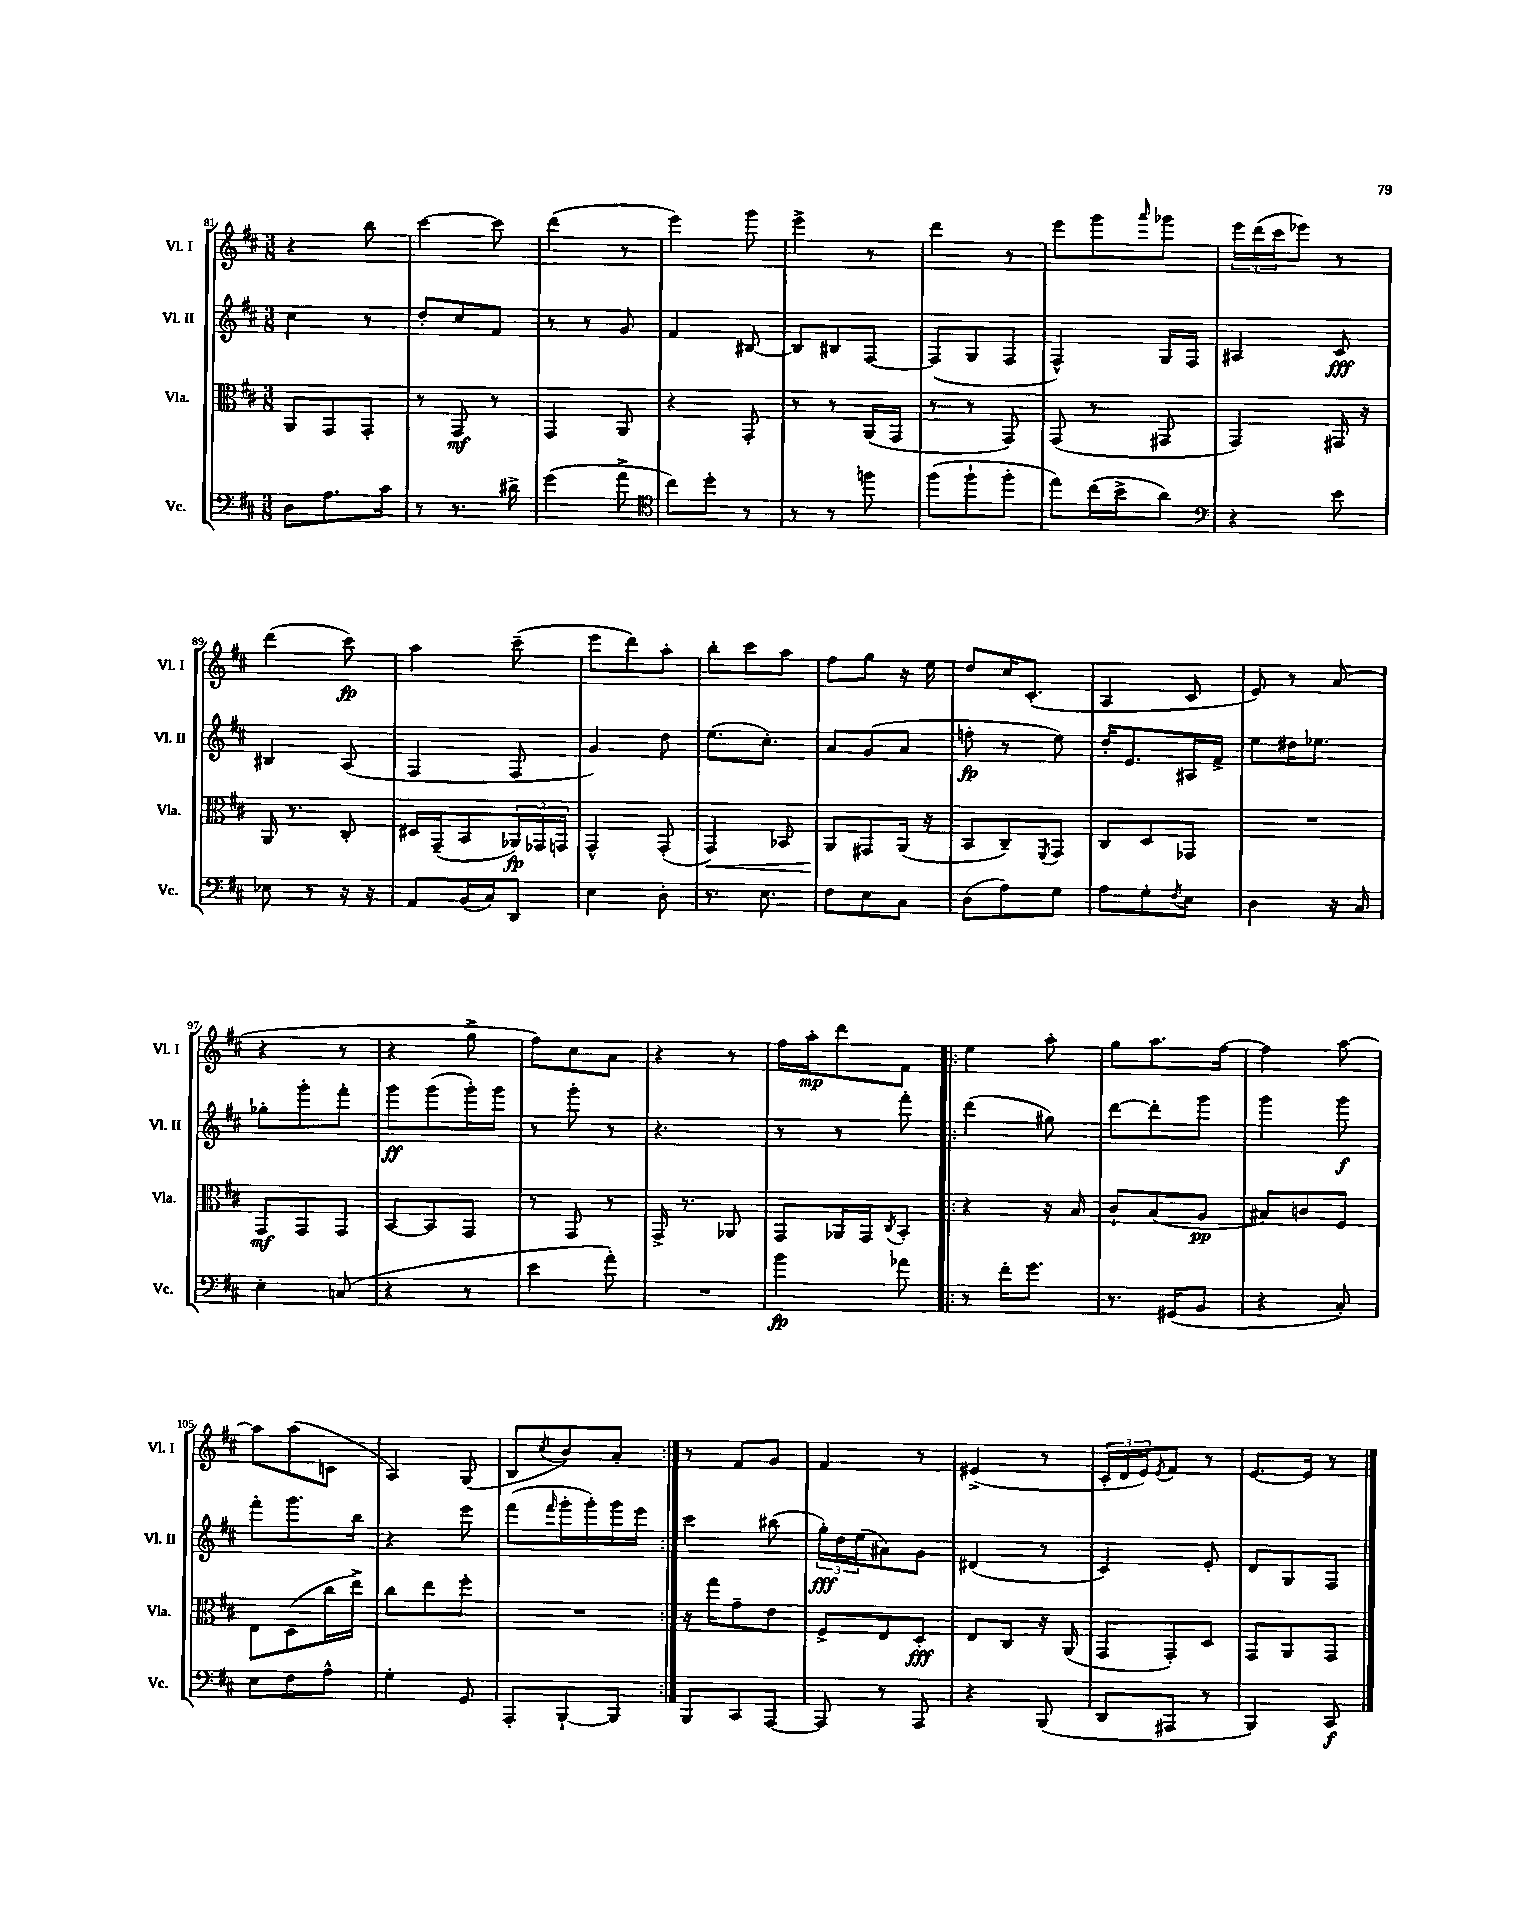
<<
\new StaffGroup <<
\new Staff = "s0" \with { instrumentName = "Vl. I" shortInstrumentName = "Vl. I" } {
    \clef treble \key d \major \numericTimeSignature \time 3/8
    r4 b''8 |
    cis'''4~ cis'''8 |
    d'''4( r8 |
    e'''4) g'''8 |
    e'''4-> r8 |
    d'''4 r8 |
    e'''8 g'''8 \grace { a'''16 } ges'''8 |
    \tuplet 3/2 { e'''16 d'''16( cis'''16 } ees'''8) r8 |
    d'''4( cis'''8\fp) |
    a''4 cis'''8--( |
    e'''8 d'''8) a''8-. |
    b''8-. cis'''8 a''8 |
    fis''8 g''8 r16 e''16 |
    d''8 cis''16 cis'8.-.( |
    a4 cis'8 |
    e'8) r8 a'8( |
    r4 r8 |
    r4 g''8-> |
    fis''8) cis''8 a'8 |
    r4 r8 |
    fis''16 a''16-.\mp d'''8 fis'8 |
    \repeat volta 2 { e''4 a''8-. |
    g''8 a''8. fis''16~ |
    fis''4 a''8~ |
    a''8 a''8( c'8 |
    a4) g8( |
    b8 \acciaccatura { cis''8 } b'8) a'8-. | }
    r8 fis'8 g'8 |
    fis'4 r8 |
    eis'4->( r8 |
    \tuplet 3/2 { cis'16-. d'16 e'16) } \acciaccatura { e'8 } fis'8 r8 |
    e'8.~ e'16 r8 \bar "|." |
}
\new Staff = "s1" \with { instrumentName = "Vl. II" shortInstrumentName = "Vl. II" } {
    \clef treble \key d \major \numericTimeSignature \time 3/8
    cis''4 r8 |
    d''8-. cis''8 fis'8 |
    r8 r8 g'8 |
    fis'4 bis8~ |
    bis8 bis8 fis8~ |
    fis8( g8 fis8 |
    fis4-^) g16 fis16 |
    ais4 cis'8\fff |
    bis4 a8( |
    fis4 fis8 |
    g'4) d''8 |
    e''8.( cis''8.-.) |
    a'8 g'8( a'8 |
    f''8-.\fp r8 e''8) |
    d''16-. e'8. ais16 fis'16-> |
    e''8 dis''16 ees''8. |
    ges''8-. g'''8-. fis'''8-. |
    g'''8\ff g'''8( g'''16-.) g'''16 |
    r8 g'''8-. r8 |
    r4. |
    r8 r8 fis'''8-. |
    \repeat volta 2 { d'''4( gis''8) |
    d'''8~ d'''8-. g'''8 |
    g'''4 g'''8\f |
    fis'''8-. g'''8. b''16 |
    r4 e'''8 |
    fis'''8( \grace { fis'''16 } g'''16-. g'''16-.) g'''16 e'''16 | }
    cis'''4 bis''8( |
    \tuplet 3/2 { g''16-.\fff) d''16 e''16( } ais'8) g'8 |
    dis'4( r8 |
    cis'4) e'8-. |
    d'8 g8 fis8 \bar "|." |
}
\new Staff = "s2" \with { instrumentName = "Vla." shortInstrumentName = "Vla." } {
    \clef alto \key d \major \numericTimeSignature \time 3/8
    a,8 g,8 g,8-. |
    r8 g,8\mf r8 |
    g,4 a,8 |
    r4 g,8-. |
    r8 r8 a,16( g,16 |
    r8 r8 g,8) |
    g,8( r8 gis,8 |
    g,4) gis,16 r16 |
    a,16 r8. cis8-. |
    dis16 g,16--( b,8 \tuplet 3/2 { aes,16\fp) ges,16 g,16 } |
    g,4-^ g,8-.( |
    g,4\<) bes,8 |
    a,8\! gis,8 a,16( r16 |
    b,8 cis8--) \acciaccatura { fis,8 } g,8 |
    cis8 d8 ges,8 |
    R4. |
    g,8\mf g,8 g,8 |
    b,8~ b,8 g,8 |
    r8 g,8 r8 |
    g,16-> r8. aes,8 |
    g,8 aes,16 g,16 \acciaccatura { cis8 } b,8-. |
    \repeat volta 2 { r4 r16 b16 |
    cis'8-! b8( a8\pp |
    bis8) c'8 fis8 |
    e8 d8( cis''16 e''16->) |
    cis''8 e''8 fis''8-. |
    R4. | }
    r16 g''16 g'8-- e'8 |
    fis8-> e8 d8-.\fff |
    e8 cis8 r16 a,16( |
    g,8 g,8-.) d8 |
    g,8 a,8 g,8 \bar "|." |
}
\new Staff = "s3" \with { instrumentName = "Vc." shortInstrumentName = "Vc." } {
    \clef bass \key d \major \numericTimeSignature \time 3/8
    d8 a8. cis'16 |
    r8 r8. dis'16-> |
    g'4( a'8-> |
    \clef tenor cis''8) d''8-. r8 |
    r8 r8 f''8 |
    fis''8( fis''8-! fis''8-. |
    e''8) cis''16( b'16-> a'8) |
    \clef bass r4 e'8 |
    ees8 r8 r16 r16 |
    a,8 b,16( cis16) d,8 |
    e4 d8-. |
    r8. e8. |
    fis8 e8 cis8 |
    d8( a8) g8 |
    a8 g8-. \acciaccatura { fis8 } e8 |
    d4 r16 cis16 |
    e4-. c8( |
    r4 r8 |
    e'4 a'8-.) |
    R4. |
    b'4\fp aes'8 |
    \repeat volta 2 { r8 fis'16-. g'8. |
    r8. gis,16( b,8 |
    r4 cis8-.) |
    e8 fis8 a8-^ |
    g4-. g,8 |
    a,,8-. b,,8~-! b,,8 | }
    b,,8 cis,8 a,,8~ |
    a,,8 r8 a,,8 |
    r4 b,,8( |
    d,8 ais,,8 r8 |
    b,,4) cis,8\f \bar "|." |
}
>>
>>
\layout { \context { \Score currentBarNumber = #81 } }
